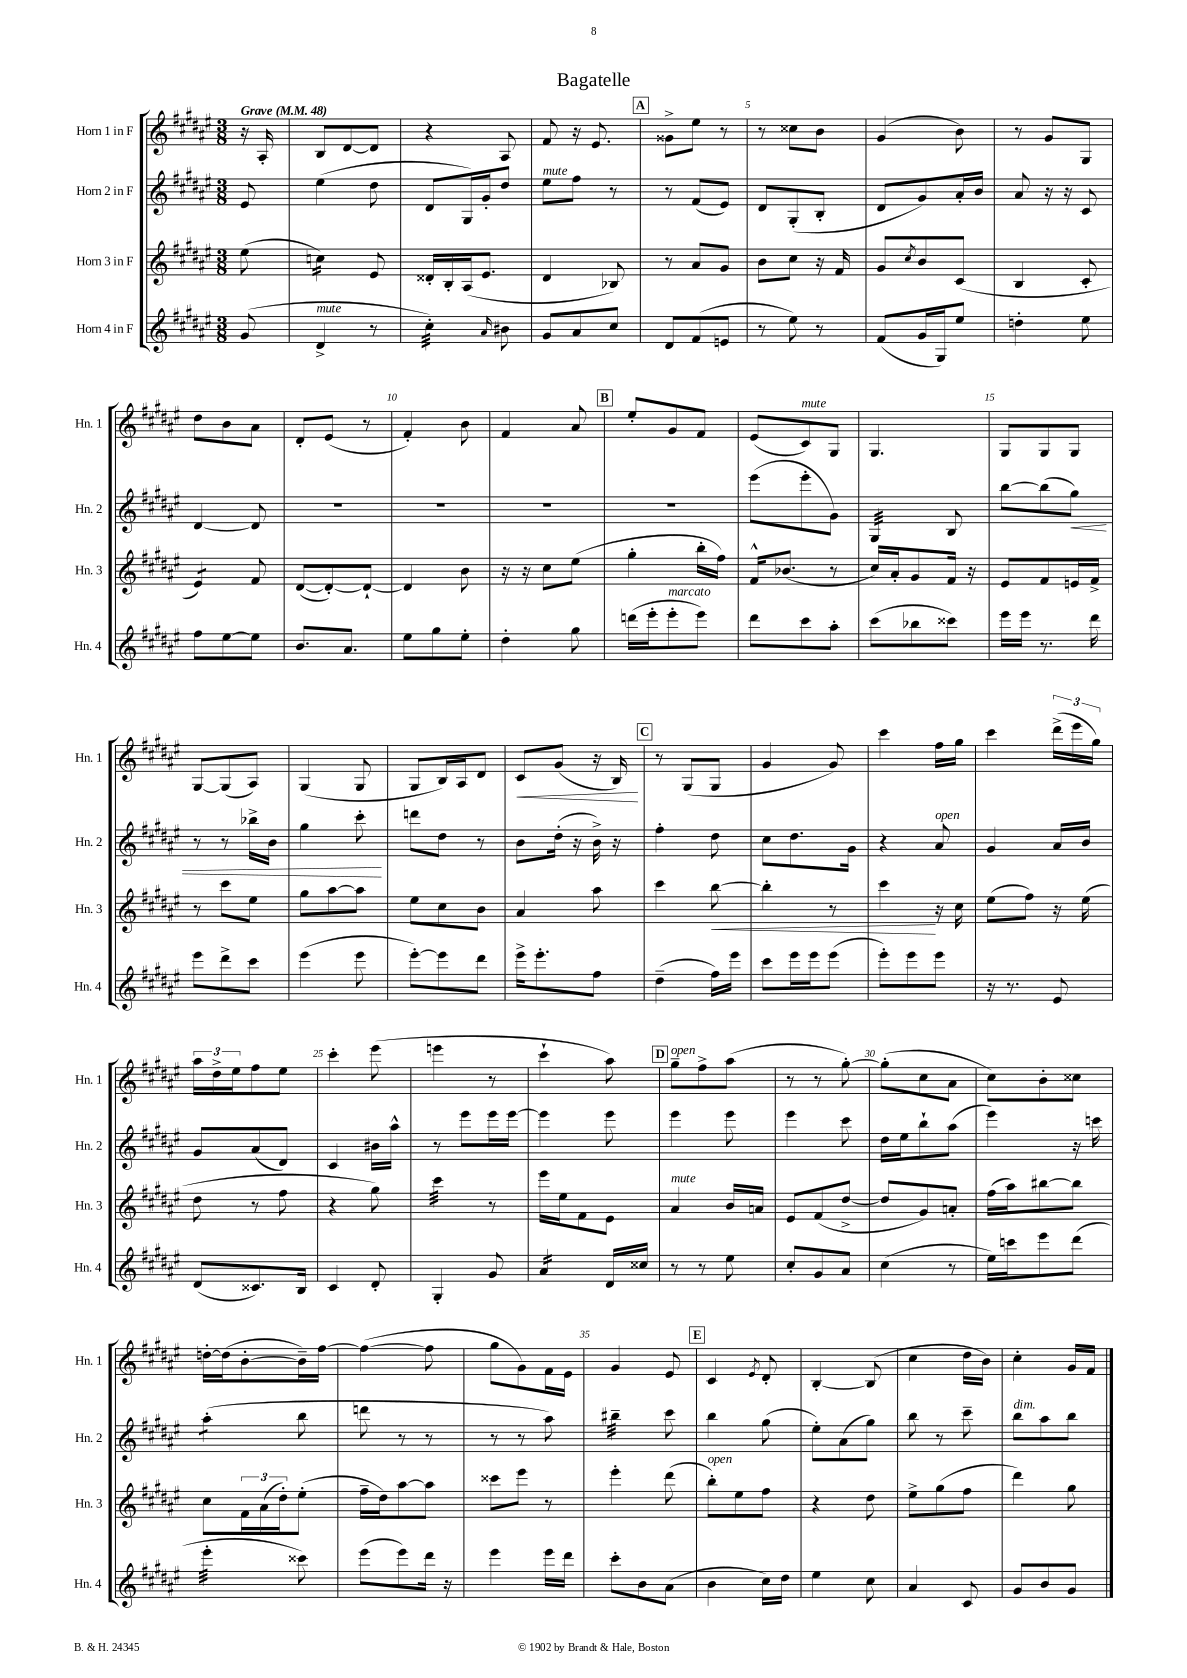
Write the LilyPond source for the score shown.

\header { title = "Bagatelle" }
<<
\new StaffGroup <<
\new Staff = "s0" \with { instrumentName = "Horn 1 in F" shortInstrumentName = "Hn. 1" } {
    \clef treble \key fis \major \numericTimeSignature \time 3/8 \partial 8 \tempo "Grave" 4 = 48
    r16 ais16-. |
    b8 dis'8~ dis'8 |
    r4 ais8 |
    fis'8 r16 eis'8. |
    \mark \markup { \box "A" } gisis'8-> eis''8 r8 |
    r8 cisis''8 b'8 |
    gis'4( b'8) |
    r8 gis'8 gis8 |
    dis''8 b'8 ais'8 |
    dis'8-. eis'8( r8 |
    fis'4-.) b'8 |
    fis'4 ais'8 |
    \mark \markup { \box "B" } eis''8-. gis'8 fis'8 |
    eis'8( cis'8^\markup { \italic "mute" }) gis8 |
    gis4. |
    gis8 gis8 gis8 |
    gis8~ gis8( ais8) |
    gis4( gis8 |
    gis8 b16) ais16 dis'8 |
    cis'8\< gis'8( r16 b16\!) |
    \mark \markup { \box "C" } r8 gis8( gis8 |
    gis'4 gis'8) |
    cis'''4 fis''16 gis''16 |
    cis'''4 \tuplet 3/2 { dis'''16->( eis'''16 gis''16) } |
    \tuplet 3/2 { ais''16 dis''16-> eis''16 } fis''8 eis''8 |
    cis'''4-. eis'''8( |
    e'''4 r8 |
    cis'''4-! ais''8) |
    \mark \markup { \box "D" } gis''8--^\markup { \italic "open" } fis''8-> ais''8( |
    r8 r8 gis''8~-.) |
    gis''8-.( cis''8 ais'8 |
    cis''8) b'8-. cisis''8 |
    d''16~-. d''16( b'8~-. b'16--) fis''16~ |
    fis''4~( fis''8 |
    gis''8 gis'8) fis'16 eis'16 |
    gis'4 eis'8 |
    \mark \markup { \box "E" } cis'4 \acciaccatura { eis'8 } dis'8-. |
    b4~-. b8( |
    cis''4 dis''16 b'16) |
    cis''4-. gis'16 fis'16 \bar "|." |
}
\new Staff = "s1" \with { instrumentName = "Horn 2 in F" shortInstrumentName = "Hn. 2" } {
    \clef treble \key fis \major \numericTimeSignature \time 3/8 \partial 8
    eis'8 |
    eis''4( dis''8 |
    dis'8 gis16) gis'16-. dis''8 |
    eis''8^\markup { \italic "mute" } fis''8 r8 |
    \mark \markup { \box "A" } r8 fis'8( eis'8) |
    dis'8 gis8-.( b8-. |
    dis'8 gis'8) ais'16-. b'16 |
    ais'8 r16 r16 cis'8 |
    dis'4~ dis'8 |
    R4. |
    R4. |
    R4. |
    \mark \markup { \box "B" } R4. |
    eis'''8( eis'''8-. gis'8) |
    gis4:32 b8 |
    b''8~ b''8( gis''8\<) |
    r8 r8 bes''16-> b'16 |
    gis''4 cis'''8-.\! |
    d'''8 dis''8 r8 |
    b'8 dis''16-.( r16 b'16->) r16 |
    \mark \markup { \box "C" } fis''4-. dis''8 |
    cis''8 dis''8. gis'16 |
    r4 ais'8^\markup { \italic "open" } |
    gis'4 ais'16 b'16 |
    gis'8 ais'8( dis'8) |
    cis'4 bis'16 ais''16-^ |
    r8 eis'''8 eis'''16 eis'''16~ |
    eis'''4 eis'''8 |
    \mark \markup { \box "D" } eis'''4 eis'''8 |
    eis'''4 cis'''8 |
    dis''16 eis''16 b''8-! ais''8( |
    eis'''4) r16 c'''16 |
    ais''4:8-.( b''8 |
    d'''8 r8 r8 |
    r8 r8 ais''8) |
    bis''4:32-- cis'''8 |
    \mark \markup { \box "E" } b''4 gis''8( |
    eis''8-.) ais'8( gis''8) |
    b''8 r8 cis'''8-- |
    b''8^\markup { \italic "dim." } ais''8 b''8 \bar "|." |
}
\new Staff = "s2" \with { instrumentName = "Horn 3 in F" shortInstrumentName = "Hn. 3" } {
    \clef treble \key fis \major \numericTimeSignature \time 3/8 \partial 8
    eis''8( |
    c''4:16) eis'8 |
    disis'16-. b16-. ais16( eis'8. |
    dis'4 bes8) |
    \mark \markup { \box "A" } r8 ais'8 gis'8 |
    b'8 cis''8 r16 fis'16 |
    gis'8 \acciaccatura { cis''8 } b'8 cis'8( |
    b4 cis'8-. |
    eis'4:8) fis'8 |
    dis'8~( dis'8~-.) dis'8~-! |
    dis'4 b'8 |
    r16 r16 cis''8 eis''8( |
    \mark \markup { \box "B" } gis''4-. b''16-. fis''16) |
    fis'16-^ bes'8.( r8 |
    cis''16) ais'16-. gis'8 fis'16 r16 |
    eis'8 fis'8 e'16 fis'16-> |
    r8 cis'''8 eis''8 |
    gis''8 ais''8~ ais''8 |
    eis''8 cis''8 b'8 |
    ais'4 ais''8 |
    \mark \markup { \box "C" } cis'''4 b''8~\< |
    b''4-. r8 |
    cis'''4\! r16 cis''16 |
    eis''8( fis''8) r16 eis''16( |
    dis''8 r8 fis''8 |
    r4 gis''8) |
    cis'''4:32 r8 |
    eis'''16 eis''16 fis'8 eis'8 |
    \mark \markup { \box "D" } ais'4^\markup { \italic "mute" } b'16 a'16 |
    eis'8 fis'8( dis''8~-> |
    dis''8 gis'8) a'8-. |
    fis''16( ais''16) bis''8~ bis''8 |
    cis''8 \tuplet 3/2 { fis'16 ais'16( dis''16-.) } eis''8-.( |
    fis''16-- dis''16) ais''8~ ais''8 |
    cisis'''8 eis'''8 r8 |
    eis'''4-. dis'''8( |
    \mark \markup { \box "E" } b''8-.^\markup { \italic "open" }) eis''8 fis''8 |
    r4 dis''8 |
    eis''8-> gis''8( fis''8 |
    dis'''4) gis''8 \bar "|." |
}
\new Staff = "s3" \with { instrumentName = "Horn 4 in F" shortInstrumentName = "Hn. 4" } {
    \clef treble \key fis \major \numericTimeSignature \time 3/8 \partial 8
    gis'8( |
    dis'4->^\markup { \italic "mute" } r8 |
    cis''4:32-.) \grace { ais'16 } bis'8 |
    gis'8 ais'8 cis''8 |
    \mark \markup { \box "A" } dis'8 fis'8( e'8 |
    r8 eis''8) r8 |
    fis'8( gis'16 gis16) eis''8 |
    d''4-. eis''8 |
    fis''8 eis''8~ eis''8 |
    b'8. ais'8. |
    eis''8 gis''8 eis''8-. |
    dis''4-. gis''8 |
    \mark \markup { \box "B" } d'''16( eis'''16-. eis'''8-.^\markup { \italic "marcato" } eis'''8) |
    dis'''8 cis'''8 ais''8-. |
    cis'''8( bes''8 cisis'''8) |
    eis'''16 eis'''16 r8. dis'''16 |
    eis'''8 dis'''8-> cis'''8 |
    eis'''4( eis'''8 |
    eis'''8~-.) eis'''8 dis'''8 |
    eis'''16-> eis'''8.-. fis''8 |
    \mark \markup { \box "C" } dis''4--( fis''16) eis'''16 |
    cis'''8 eis'''16 eis'''16 eis'''8( |
    eis'''8-.) eis'''8 eis'''8 |
    r16 r8. eis'8 |
    dis'8( cisis'8.) b16 |
    cis'4 dis'8-. |
    gis4-. gis'8 |
    ais'4:16 dis'16 cisis''16 |
    \mark \markup { \box "D" } r8 r8 eis''8 |
    cis''8-. gis'8 ais'8 |
    cis''4( r8 |
    eis''16) c'''16 eis'''8 dis'''8( |
    eis'''4:32-. cisis'''8) |
    eis'''8( eis'''8) dis'''16 r16 |
    eis'''4 eis'''16 dis'''16 |
    cis'''8-. b'8 ais'8( |
    \mark \markup { \box "E" } b'4 cis''16) dis''16 |
    eis''4 cis''8 |
    ais'4 cis'8 |
    gis'8 b'8 gis'8 \bar "|." |
}
>>
>>
\layout { \context { \Score \override BarNumber.break-visibility = ##(#f #t #t) barNumberVisibility = #(every-nth-bar-number-visible 5) } }
